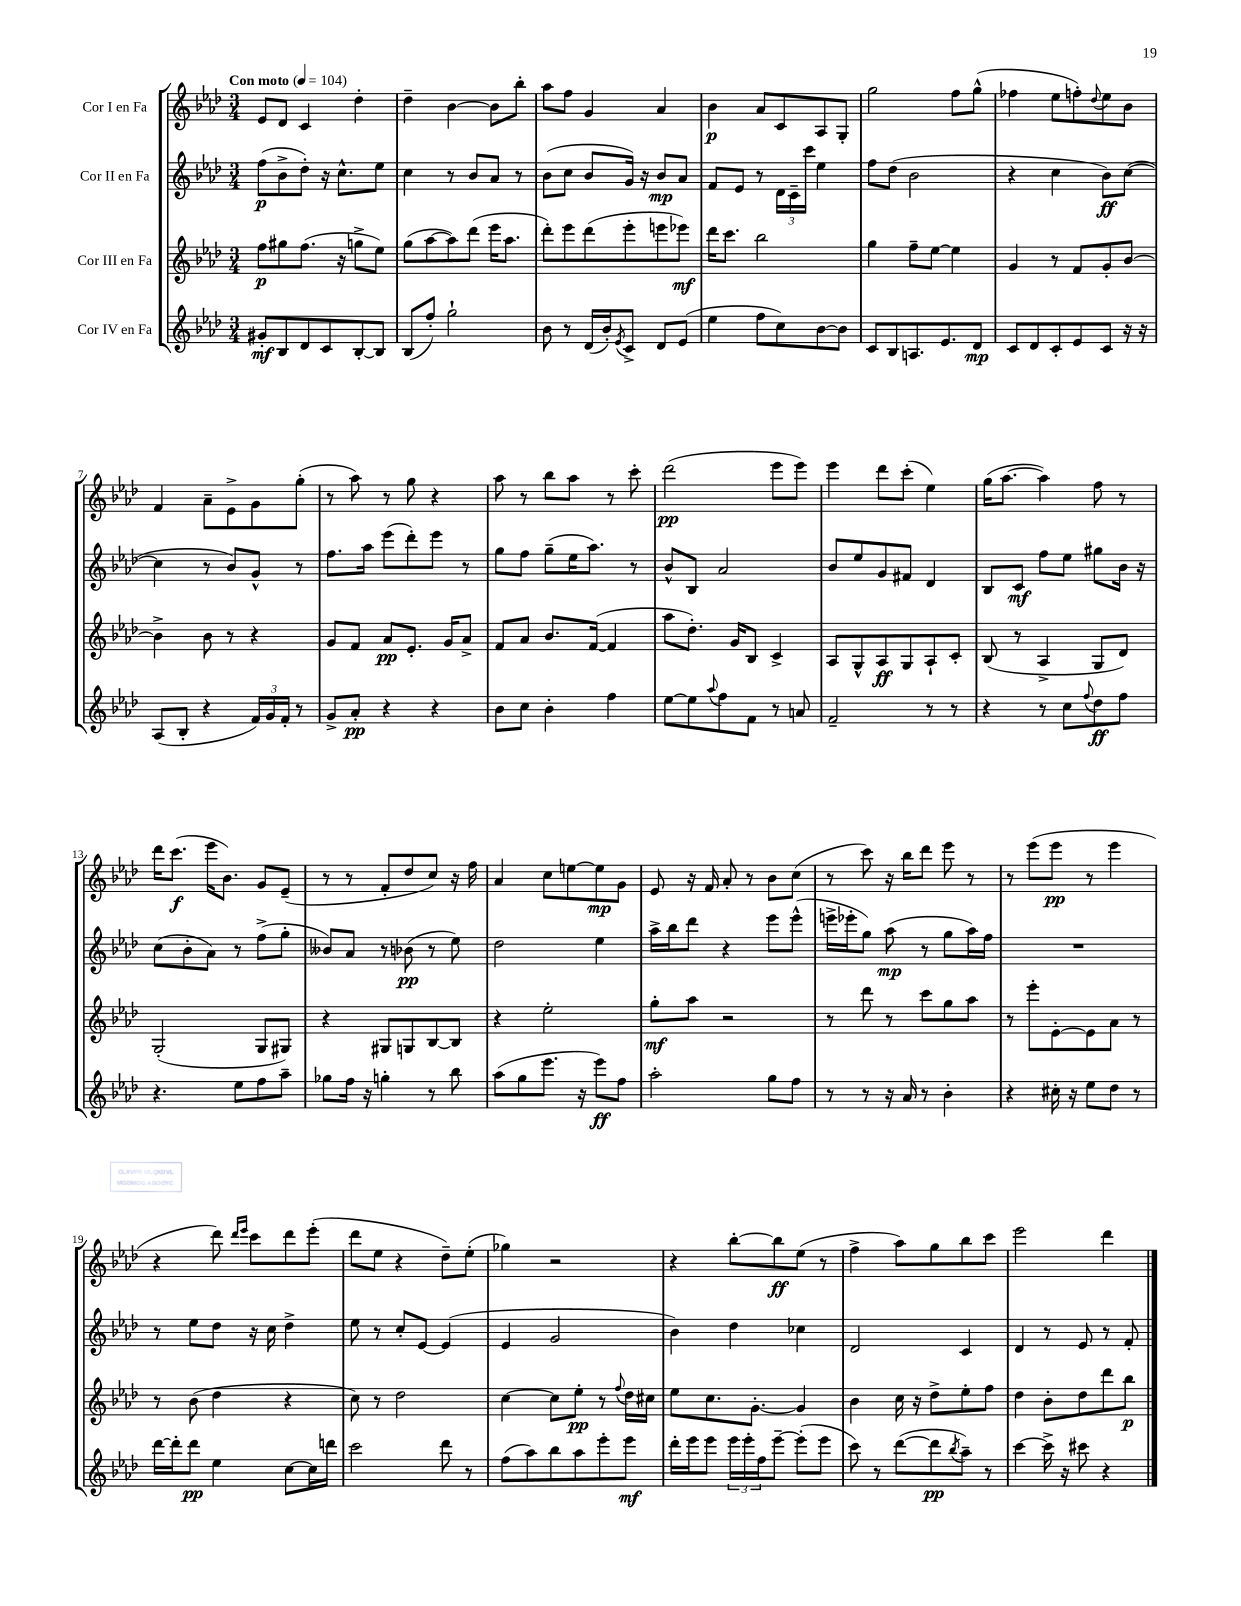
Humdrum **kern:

**kern	**dynam	**kern	**dynam	**kern	**dynam	**kern	**dynam
*part4	*part4	*part3	*part3	*part2	*part2	*part1	*part1
*staff4	*staff4	*staff3	*staff3	*staff2	*staff2	*staff1	*staff1
*I"Cor IV en Fa	*	*I"Cor III en Fa	*	*I"Cor II en Fa	*	*I"Cor I en Fa	*
*clefG2	*	*clefG2	*	*clefG2	*	*clefG2	*
*k[b-e-a-d-]	*	*k[b-e-a-d-]	*	*k[b-e-a-d-]	*	*k[b-e-a-d-]	*
*M3/4	*	*M3/4	*	*M3/4	*	*M3/4	*
*MM104	*	*MM104	*	*MM104	*	*MM104	*
=1	=1	=1	=1	=1	=1	=1	=1
!	!	!	!	!	!	!LO:TX:a:B:t=Con moto	!
8g#X'/L	mf	8ff\L	p	(8ff\L	p	8e-/L	.
8B-/	.	8gg#X\	.	8b-^\	.	8d-/J	.
8d-/	.	(8.ff\J	.	8dd-'\J)	.	4c/	.
8c/	.	.	.	16r	.	.	.
.	.	16r	.	8.cc^^\L	.	.	.
[8B-'/	.	8ggn^\L	.	.	.	4dd-'\	.
8B-/J]	.	8ee-\J)	.	8ee-\J	.	.	.
=2	=2	=2	=2	=2	=2	=2	=2
(8B-/L	.	(8gg\L	.	4cc\	.	4dd-~\	.
8ff'/J)	.	[8aa-\	.	.	.	.	.
2gg`\	.	8aa-\])	.	8r	.	[4b-\	.
.	.	(8ddd-\J	.	8b-/L	.	.	.
.	.	16eee-\KL	.	8a-/J	.	8b-\L]	.
.	.	8.aa-\J	.	.	.	.	.
.	.	.	.	8r	.	8bb-'\J	.
=3	=3	=3	=3	=3	=3	=3	=3
8b-\	.	8ddd-'\L)	.	(8b-\L	.	8aa-\L	.
8r	.	8eee-\	.	8cc\J	.	8ff\J	.
(16d-/LL	.	(8ddd-\	.	8b-/L	.	4g/	.
16b-'/J)	.	.	.	.	.	.	.
8qe-/	.	.	.	.	.	.	.
8c^/J	.	8eee-'\	.	16g/Jk)	.	.	.
.	.	.	.	16r	.	.	.
8d-/L	.	8eeen\	.	8b-/L	mp	4a-/	.
(8e-/J	.	8eee-X\J)	mf	8a-/J	.	.	.
=4	=4	=4	=4	=4	=4	=4	=4
4ee-\	.	16ddd-\KL	.	8f/L	.	4b-\	p
.	.	8.ccc\J	.	.	.	.	.
.	.	.	.	8e-/J	.	.	.
8ff\L	.	2bb-\	.	8r	.	8a-/L	.
8cc\)	.	.	.	24d-\LL	.	8c/	.
.	.	.	.	24c~\	.	.	.
.	.	.	.	24ccc\JJ	.	.	.
[8b-\	.	.	.	4ee-\	.	8A-/	.
8b-\J]	.	.	.	.	.	8G'/J	.
=5	=5	=5	=5	=5	=5	=5	=5
8c/L	.	4gg\	.	8ff\L	.	2gg\	.
8B-/	.	.	.	(8dd-\J	.	.	.
8.An/	.	8ff~\L	.	2b-\	.	.	.
.	.	[8ee-\J	.	.	.	.	.
8.e-/	.	.	.	.	.	.	.
.	.	4ee-\]	.	.	.	8ff\L	.
8d-/J	mp	.	.	.	.	(8gg^^\J	.
=6	=6	=6	=6	=6	=6	=6	=6
8c/L	.	4g/	.	4r	.	4ff-X\	.
8d-/	.	.	.	.	.	.	.
8c'/	.	8r	.	4cc\	.	8ee-\L	.
8e-/	.	8f/L	.	.	.	8ffn'\)	.
.	.	.	.	.	.	8qqdd-/	.
8c/J	.	8g'/	.	8b-\L)	ff	8ee-\	.
16r	.	[8b-/J	.	([8cc\J	.	8b-\J	.
16r	.	.	.	.	.	.	.
!!LO:LB:g=z
=7	=7	=7	=7	=7	=7	=7	=7
(8A-/L	.	4b-^\]	.	4cc\]	.	4f/	.
8B-'/J	.	.	.	.	.	.	.
4r	.	8b-\	.	8r	.	8a-~\L	.
.	.	8r	.	8b-/L)	.	8e-^\	.
24f/LL)	.	4r	.	8g^^/J	.	8g\	.
24g/	.	.	.	.	.	.	.
24f'/JJ	.	.	.	.	.	.	.
8r	.	.	.	8r	.	(8gg'\J	.
=8	=8	=8	=8	=8	=8	=8	=8
8g^/L	.	8g/L	.	8.ff\L	.	8r	.
8a-'/J	pp	8f/J	.	.	.	8aa-\)	.
.	.	.	.	16aa-\Jk	.	.	.
4r	.	8a-/L	pp	(8eee-\L	.	8r	.
.	.	8.e-'/J	.	8ddd-'\)	.	8gg\	.
4r	.	.	.	8eee-\J	.	4r	.
.	.	16g/KL	.	.	.	.	.
.	.	8a-^/J	.	8r	.	.	.
=9	=9	=9	=9	=9	=9	=9	=9
8b-\L	.	8f/L	.	8gg\L	.	8aa-\	.
8cc\J	.	8a-/J	.	8ff\J	.	8r	.
4b-'\	.	8.b-/L	.	(8gg~\L	.	8bb-\L	.
.	.	.	.	16ee-\K	.	8aa-\J	.
.	.	([16f/Jk	.	8.aa-\J)	.	.	.
4ff\	.	4f/]	.	.	.	8r	.
.	.	.	.	8r	.	8ccc'\	.
=10	=10	=10	=10	=10	=10	=10	=10
[8ee-\L	.	8aa-\L	.	8b-^^/L	.	(2ddd-\	pp
8ee-\]	.	8.dd-'\J)	.	8B-/J	.	.	.
8qqaa-/	.	.	.	.	.	.	.
8ff\	.	.	.	2a-/	.	.	.
.	.	16g/KL	.	.	.	.	.
8f\J	.	8B-/J	.	.	.	.	.
8r	.	4c^/	.	.	.	8eee-\L	.
8an/	.	.	.	.	.	8eee-\J)	.
=11	=11	=11	=11	=11	=11	=11	=11
2f~/	.	8A-/L	.	8b-/L	.	4eee-\	.
.	.	8G^^/	.	8ee-/	.	.	.
.	.	8A-/	ff	8g/	.	8ddd-\L	.
.	.	8G/	.	8f#X/J	.	(8ccc'\J	.
8r	.	8A-`/	.	4d-/	.	4ee-\)	.
8r	.	8c'/J	.	.	.	.	.
=12	=12	=12	=12	=12	=12	=12	=12
4r	.	(8B-/	.	8B-/L	.	(16gg\KL	.
.	.	.	.	.	.	[8.aa-\J	.
.	.	8r	.	8c/J	mf	.	.
8r	.	4A-^/	.	8ff\L	.	4aa-\])	.
8cc\L	.	.	.	8ee-\J	.	.	.
8qqff/	.	.	.	.	.	.	.
8dd-\	ff	8G/L	.	8gg#X\L	.	8ff\	.
8ff\J	.	8d-/J)	.	16b-\Jk	.	8r	.
.	.	.	.	16r	.	.	.
!!LO:LB:g=z
=13	=13	=13	=13	=13	=13	=13	=13
4.r	.	(2G'/	.	(8cc\L	.	16ddd-\KL	.
.	.	.	.	.	.	(8.ccc\J	f
.	.	.	.	8b-'\	.	.	.
.	.	.	.	8a-\J)	.	16eee-\KL	.
.	.	.	.	.	.	8.b-\J)	.
8ee-\L	.	.	.	8r	.	.	.
8ff\	.	8G/L	.	(8ff^\L	.	8g/L	.
8aa-~\J	.	8G#X/J)	.	8gg'\J	.	(8e-~/J	.
=14	=14	=14	=14	=14	=14	=14	=14
8gg-X\L	.	4r	.	8b--X/L)	.	8r	.
16ff\Jk	.	.	.	8a-/J	.	8r	.
16r	.	.	.	.	.	.	.
4ggn'\	.	8G#X/L	.	8r	.	8f'/L	.
.	.	8Gn/	.	(8b-X\	pp	8dd-/	.
8r	.	[8B-/	.	8r	.	8cc/J)	.
8bb-\	.	8B-/J]	.	8ee-\)	.	16r	.
.	.	.	.	.	.	16ff\	.
=15	=15	=15	=15	=15	=15	=15	=15
(8aa-\L	.	4r	.	2dd-\	.	4a-/	.
8gg\	.	.	.	.	.	.	.
8.eee-\J	.	2ee-'\	.	.	.	8cc\L	.
.	.	.	.	.	.	[8een\	.
16r	.	.	.	.	.	.	.
8eee-\L)	ff	.	.	4ee-\	.	8ee\]	mp
8ff\J	.	.	.	.	.	8g\J	.
=16	=16	=16	=16	=16	=16	=16	=16
2aa-'\	.	8gg'\L	mf	16aa-^\LL	.	8e-/	.
.	.	.	.	16bb-\J	.	.	.
.	.	8aa-\J	.	8ddd-\J	.	16r	.
.	.	.	.	.	.	16f/	.
.	.	2r	.	4r	.	8a-'/	.
.	.	.	.	.	.	8r	.
8gg\L	.	.	.	8eee-\L	.	8b-\L	.
8ff\J	.	.	.	(8eee-^^\J	.	(8cc\J	.
=17	=17	=17	=17	=17	=17	=17	=17
8r	.	8r	.	16eeen^\LL	.	8r	.
.	.	.	.	16eee-X'\J	.	.	.
8r	.	8ddd-\	.	8gg\J)	.	8ccc\)	.
16r	.	8r	.	(8aa-\	mp	16r	.
16a-/	.	.	.	.	.	16bb-\KL	.
8r	.	8ccc\L	.	8r	.	8ddd-\J	.
4b-'\	.	8gg\	.	8gg\L	.	8eee-\	.
.	.	8aa-\J	.	16aa-\L)	.	8r	.
.	.	.	.	16ff\JJ	.	.	.
=18	=18	=18	=18	=18	=18	=18	=18
4r	.	8r	.	2.r	.	8r	.
.	.	8eee-'\L	.	.	.	(8eee-\L	.
16cc#X'\	.	[8e-'\	.	.	.	8eee-\J	pp
16r	.	.	.	.	.	.	.
8ee-\L	.	8e-\]	.	.	.	8r	.
8dd-\J	.	8a-\J	.	.	.	4eee-\	.
8r	.	8r	.	.	.	.	.
!!LO:LB:g=z
=19	=19	=19	=19	=19	=19	=19	=19
[16ddd-\LL	.	8r	.	8r	.	4r	.
16ddd-'\J]	.	.	.	.	.	.	.
8ddd-\J	pp	(8b-\	.	8ee-\L	.	.	.
4ee-\	.	4dd-\	.	8dd-\J	.	8ddd-\)	.
.	.	.	.	.	.	16qqddd-/LL	.
.	.	.	.	.	.	16qqeee-/JJ	.
.	.	.	.	16r	.	8ccc\L	.
.	.	.	.	16cc\	.	.	.
[8cc\L	.	4r	.	4dd-^\	.	8ddd-\	.
16cc\L]	.	.	.	.	.	(8eee-'\J	.
16dddn\JJ	.	.	.	.	.	.	.
=20	=20	=20	=20	=20	=20	=20	=20
2ccc\	.	8cc\)	.	8ee-\	.	8ddd-\L	.
.	.	8r	.	8r	.	8ee-\J	.
.	.	2dd-\	.	8cc'/L	.	4r	.
.	.	.	.	[8e-/J	.	.	.
8ddd-\	.	.	.	(4e-/]	.	8dd-~\L)	.
8r	.	.	.	.	.	(8ee-'\J	.
=21	=21	=21	=21	=21	=21	=21	=21
(8ff\L	.	[4cc\	.	4e-/	.	4gg-X\)	.
8aa-\)	.	.	.	.	.	.	.
8bb-\	.	8cc\L]	.	2g/	.	2r	.
8aa-\	.	8ee-'\J	pp	.	.	.	.
8eee-'\	.	8r	.	.	.	.	.
.	.	8qqff/	.	.	.	.	.
8eee-\J	mf	16dd-\LL	.	.	.	.	.
.	.	16cc#X\JJ	.	.	.	.	.
=22	=22	=22	=22	=22	=22	=22	=22
16ddd-'\LL	.	8ee-\L	.	4b-\)	.	4r	.
16eee-\J	.	.	.	.	.	.	.
8eee-\J	.	8.cc\	.	.	.	.	.
24eee-\LL	.	.	.	4dd-\	.	[8bb-'\L	.
24eee-'\	.	.	.	.	.	.	.
.	.	[8.g'\J	.	.	.	.	.
24ff\J	.	.	.	.	.	.	.
[8eee-~\J	.	.	.	.	.	8bb-\]	ff
(8eee-'\L]	.	4g/]	.	4cc-X\	.	(8ee-\J	.
8eee-\J	.	.	.	.	.	8r	.
=23	=23	=23	=23	=23	=23	=23	=23
8ccc\)	.	4b-\	.	2d-/	.	4ff^\	.
8r	.	.	.	.	.	.	.
([8ddd-\L	.	16cc\	.	.	.	8aa-\L)	.
.	.	16r	.	.	.	.	.
8ddd-\]	pp	8dd-^\L	.	.	.	8gg\	.
8qbb-/	.	.	.	.	.	.	.
8aa-~\J)	.	8ee-'\	.	4c/	.	8bb-\	.
8r	.	8ff\J	.	.	.	8ccc\J	.
=24	=24	=24	=24	=24	=24	=24	=24
[4ccc\	.	4dd-\	.	4d-/	.	2eee-\	.
16ccc^\]	.	8b-'\L	.	8r	.	.	.
16r	.	.	.	.	.	.	.
8ccc#X\	.	8dd-\	.	8e-/	.	.	.
4r	.	8ddd-\	.	8r	.	4ddd-\	.
.	.	8bb-\J	p	8f'/	.	.	.
==	==	==	==	==	==	==	==
*-	*-	*-	*-	*-	*-	*-	*-
